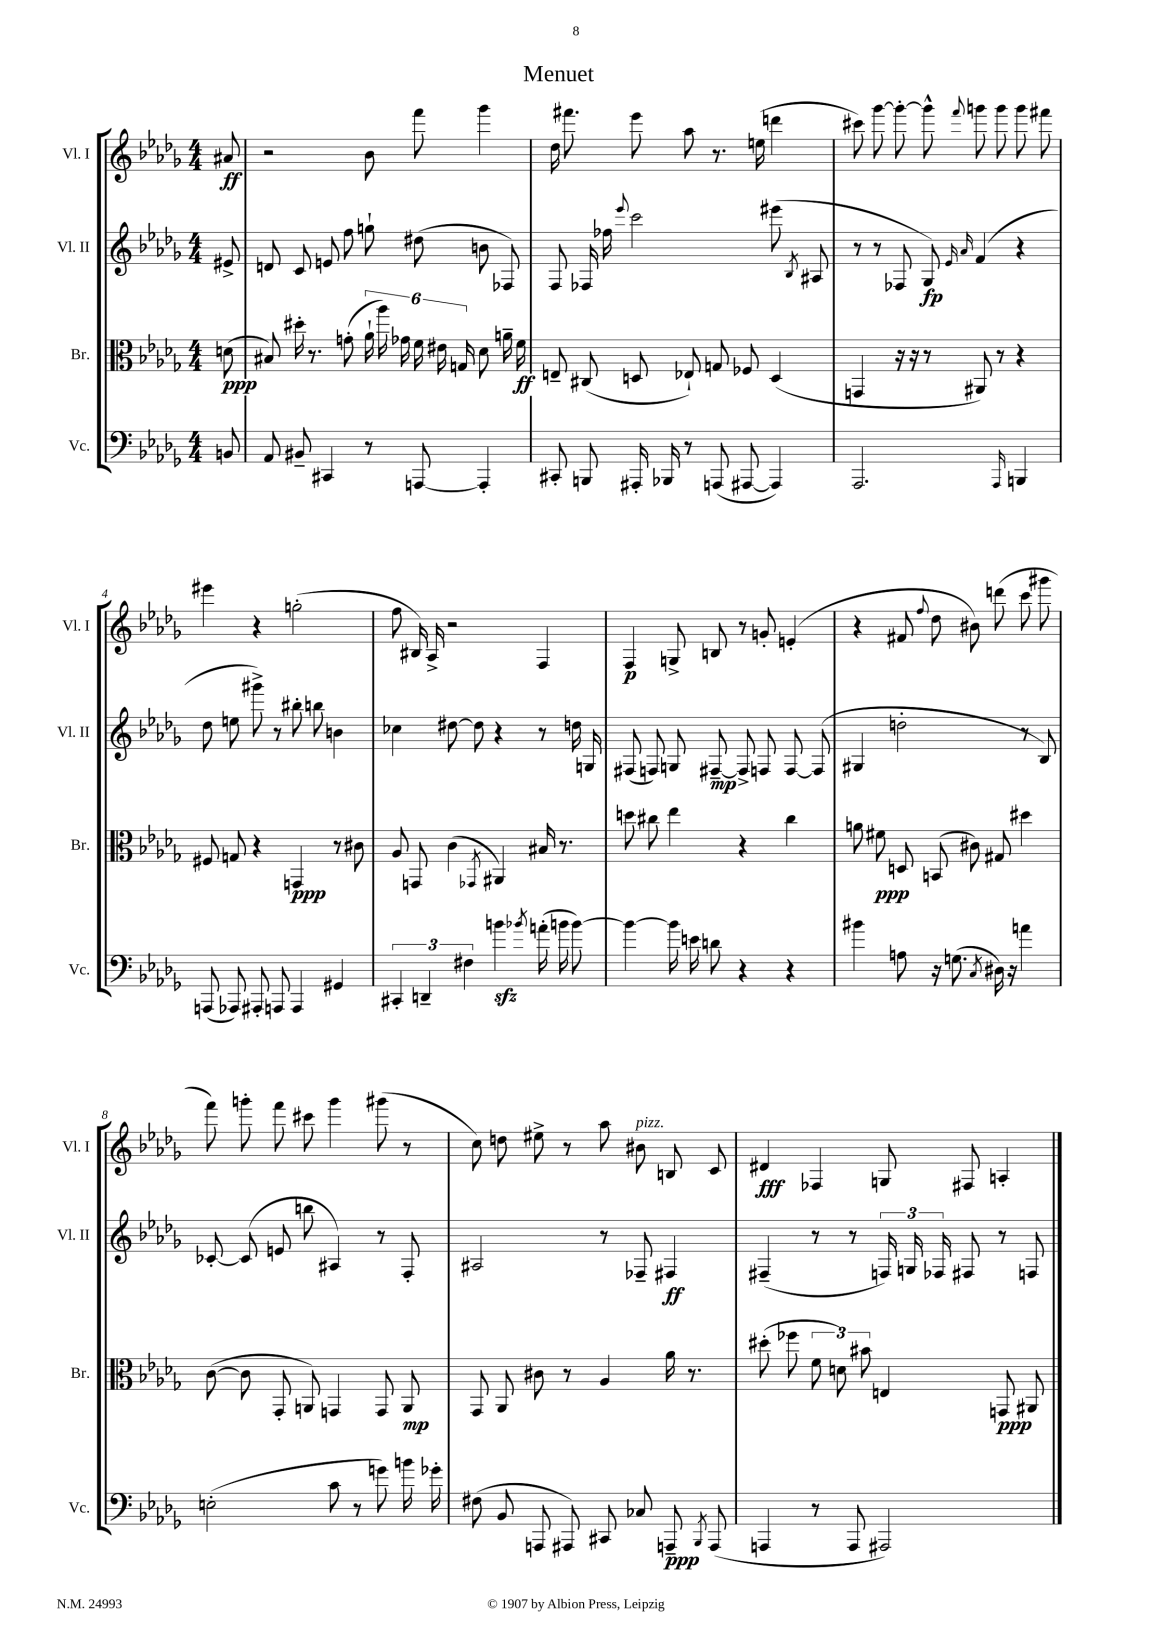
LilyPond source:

\header { title = "Menuet" }
<<
\new StaffGroup <<
\new Staff = "s0" \with { instrumentName = "Vl. I" shortInstrumentName = "Vl. I" } {
    \clef treble \key des \major \numericTimeSignature \time 4/4 \partial 8
    \autoBeamOff ais'8\ff |
    r2 bes'8 f'''8 ges'''4 |
    des''16 fis'''8. ees'''8 aes''8 r8. e''16( d'''4 |
    cis'''8) ges'''8~ ges'''8~-. ges'''8-^ \appoggiatura { f'''8 } g'''8 g'''8 g'''8 fis'''8 |
    eis'''4 r4 g''2-.( |
    f''8 bis16) aes16-> r2 f4 |
    f4\p g8-> b8 r8 g'8-. e'4-.( |
    r4 fis'8 \appoggiatura { f''8 } des''8 bis'8) d'''8( c'''8 gis'''8 |
    f'''8) g'''8-. f'''8 cis'''8 g'''4 gis'''8( r8 |
    c''8) d''8 eis''8-> r8 aes''8 bis'8^\markup { \italic "pizz." } b8 c'8 |
    dis'4\fff fes4 g8 fis8 a4-. \bar "|." |
}
\new Staff = "s1" \with { instrumentName = "Vl. II" shortInstrumentName = "Vl. II" } {
    \clef treble \key des \major \numericTimeSignature \time 4/4 \partial 8
    \autoBeamOff eis'8-> |
    d'8 c'8 e'8 f''8 g''8-! dis''8( b'8 fes8) |
    f8 fes16 fes''16 \appoggiatura { ees'''8 } c'''2 eis'''8( \acciaccatura { bes8 } ais8 |
    r8 r8 fes8 ges8\fp) \grace { ees'16 aes'16 } f'4( r4 |
    des''8 e''8 gis'''8->) r8 bis''8-. b''8 b'4 |
    ces''4 dis''8~ dis''8 r4 r8 d''16 g16 |
    fis8( f8) g8 fis8~--\mp fis8-> f8 f8~ f8( |
    gis4 d''2-. r8 bes8) |
    ces'8~-. ces'8( e'8 b''8 ais4) r8 f8-. |
    ais2 r8 fes8-- fis4\ff |
    fis4--( r8 r8 \tuplet 3/2 { f16) g16 fes16 } fis8 r8 f8 \bar "|." |
}
\new Staff = "s2" \with { instrumentName = "Br." shortInstrumentName = "Br." } {
    \clef alto \key des \major \numericTimeSignature \time 4/4 \partial 8
    \autoBeamOff d'8\ppp( |
    bis8) dis''16-. r8. g'8-.( \tuplet 6/4 { aes'16-! aes''16) ges'16 f'16 eis'16 g16 } des'8 a'16-- f'16\ff |
    e8-- cis8( d8 ees8-!) g8 fes8 d4( |
    g,4 r16 r16 r8 ais,8) r8 r4 |
    fis8 g8 r4 g,4\ppp r8 cis'8 |
    aes8 g,8 c'4( \acciaccatura { ges,8 } ais,4) bis16 r8. |
    d''8 cis''8 ees''4 r4 cis''4 |
    a'8 fis'8\ppp d8 b,8( cis'8) gis8 dis''4 |
    c'8~( c'8 ges,8-. a,8) g,4 g,8 a,8\mp |
    ges,8 aes,8 cis'8 r8 aes4 aes'16 r8. |
    dis''8-.( fes''8 \tuplet 3/2 { f'8 d'8) bis'8 } e4 g,8\ppp ais,8 \bar "|." |
}
\new Staff = "s3" \with { instrumentName = "Vc." shortInstrumentName = "Vc." } {
    \clef bass \key des \major \numericTimeSignature \time 4/4 \partial 8
    \autoBeamOff b,8 |
    aes,8 bis,8-- cis,4 r8 a,,8~ a,,4-. |
    cis,8-. b,,8 ais,,16-. bes,,16 r8 a,,8( ais,,8~ ais,,4) |
    aes,,2. \grace { aes,,16 } b,,4 |
    a,,8( aes,,8) ais,,8-. a,,8 a,,4 gis,4 |
    \tuplet 3/2 { cis,4-. d,4-- fis4 } b'4\sfz \acciaccatura { bes'8 } a'16-.( b'16 b'8~) |
    b'4~ b'16 e'16 d'8 r4 r4 |
    bis'4 a8 r16 g8.( \acciaccatura { c8 } dis16) r16 a'4 |
    e2-.( c'8 r8 g'8) b'16 ges'16-. |
    fis8( bes,8 a,,8 ais,,8) cis,8 ces8 a,,8--\ppp \acciaccatura { bes,,8 } a,,8( |
    a,,4 r8 a,,8 ais,,2) \bar "|." |
}
>>
>>
